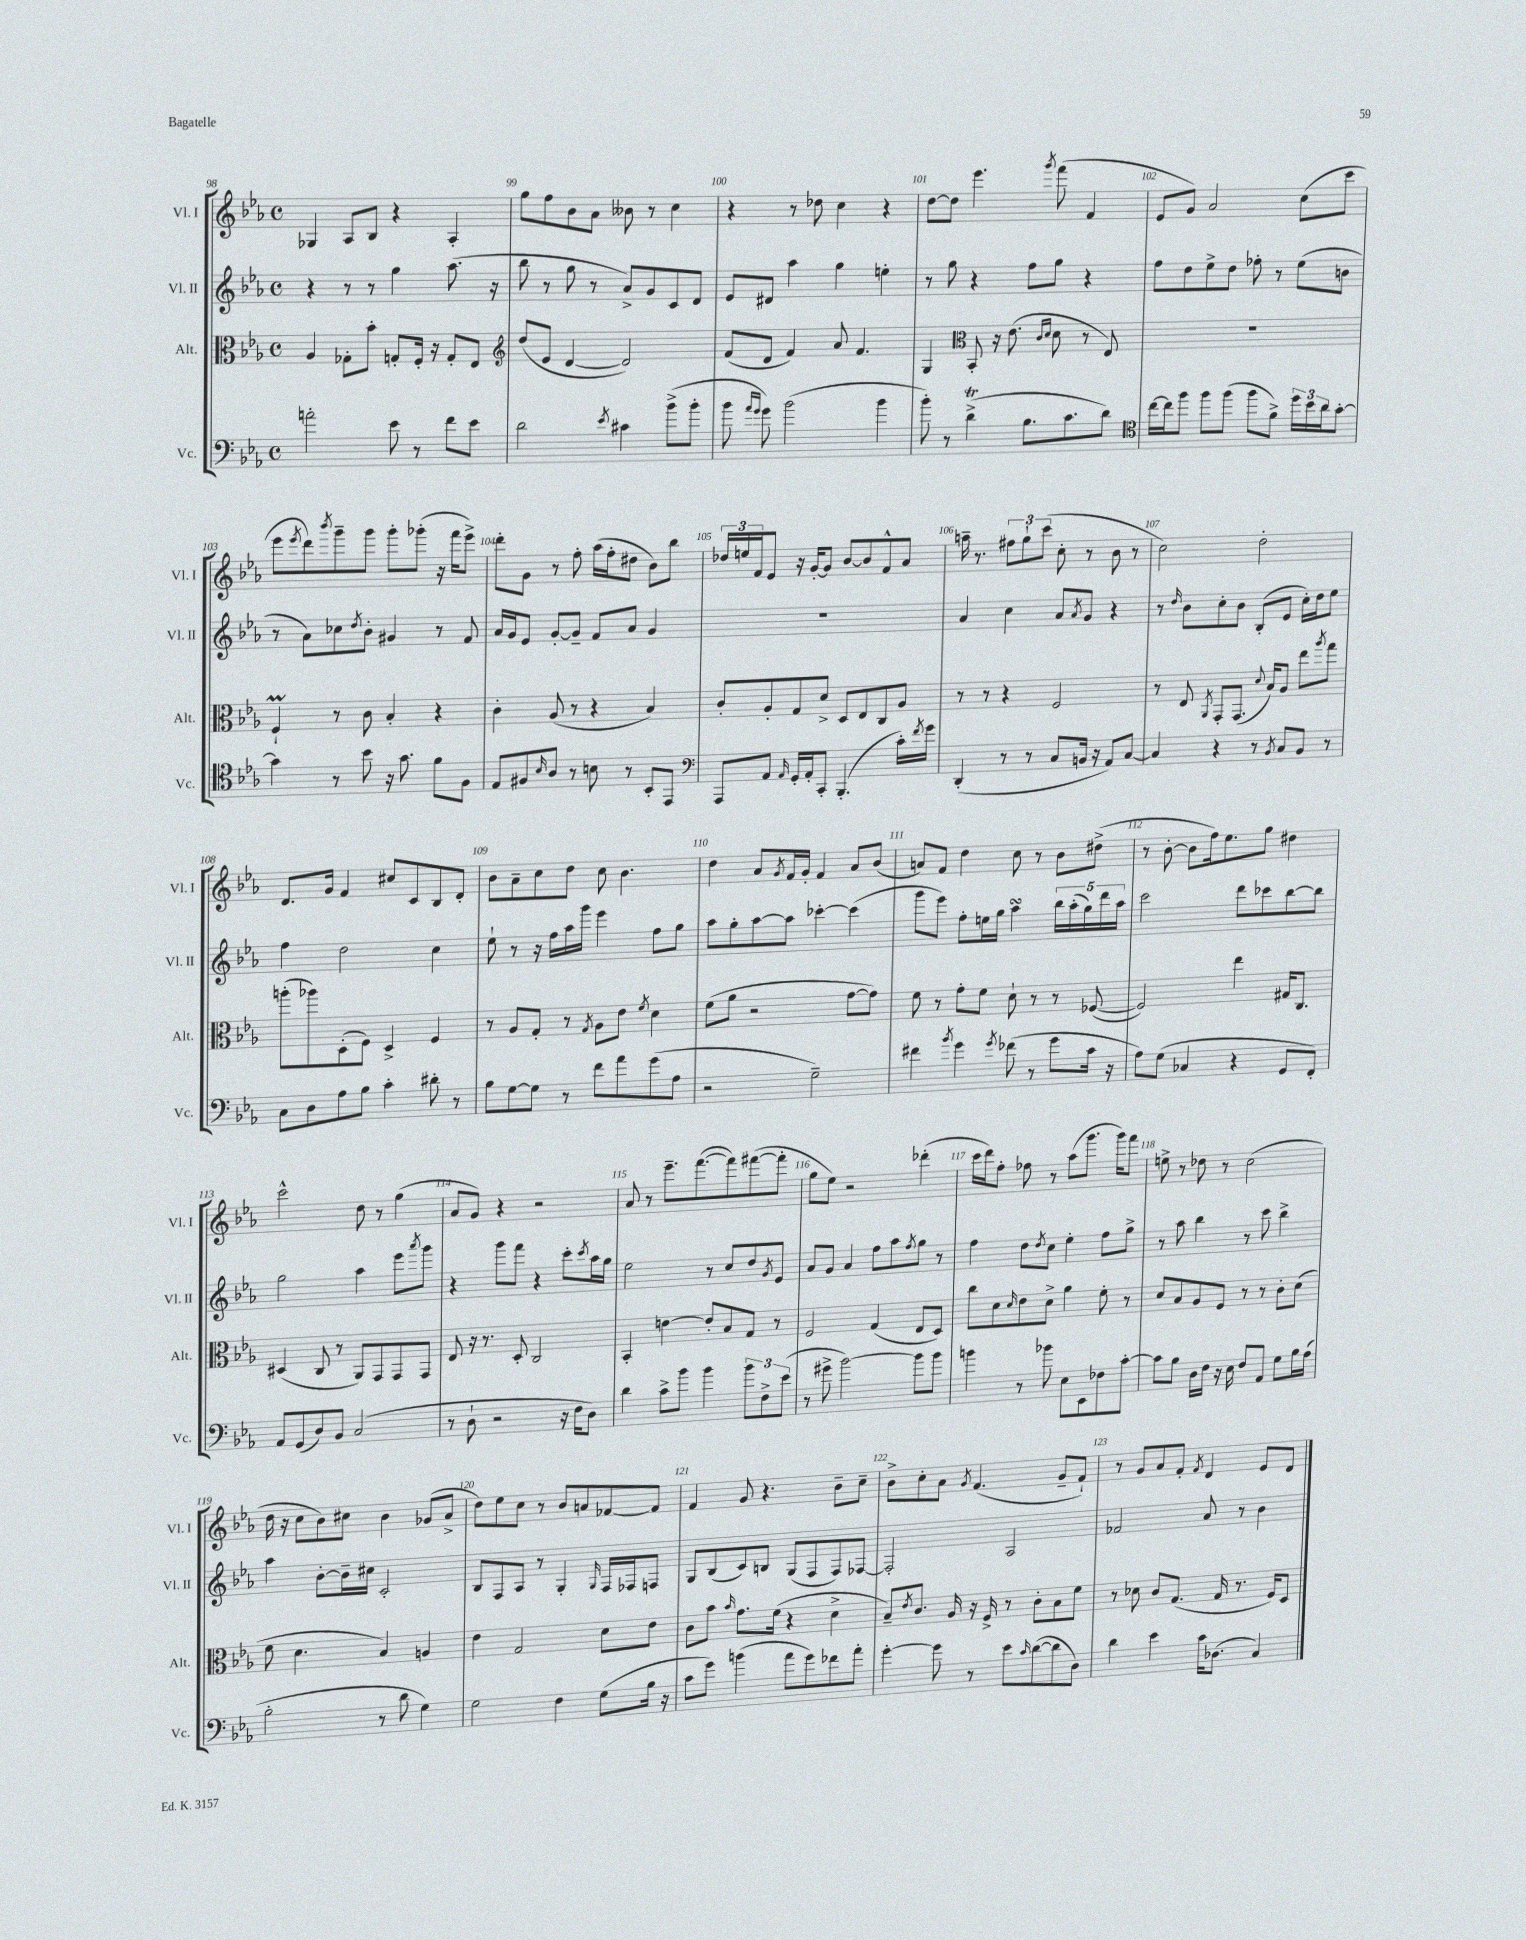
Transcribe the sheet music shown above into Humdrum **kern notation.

**kern	**kern	**kern	**kern
*staff4	*staff3	*staff2	*staff1
*clefF4	*clefC3	*clefG2	*clefG2
*k[b-e-a-]	*k[b-e-a-]	*k[b-e-a-]	*k[b-e-a-]
*M4/4	*M4/4	*M4/4	*M4/4
*met(c)	*met(c)	*met(c)	*met(c)
2a'\	4A-/	4r	4G-/
.	8G-'\L	8r	8A-/L
.	8b-'\J	8r	8B-/J
8e-\	8G'/L	4gg\	4r
8r	16F'/Jk	.	.
.	16r	.	.
8f\L	8G'/L	(8.aa-\	4A-'/
8e-\J	8E-/J	.	.
.	.	16r	.
=	=	=	=
*	*clefG2	*	*
2d\	(8dd/L	8bb-\	8gg\L
.	8e-/J	8r	8ff\
.	[4d/	8gg\	8b-\
.	.	8r	8a-\J
8qe-/	.	.	.
4c#\	2d/])	8a-^/L)	8b--\
.	.	8g/	8r
(8b-^\L	.	8c/	4cc\
8b-'\J	.	8d/J	.
=	=	=	=
8b-\	(8f/L	8e-/L	4r
16qqa-/LL	.	.	.
16qqg/JJ	.	.	.
8g\)	8d/J	8d#/J	.
(2b-\	4f/)	4aa-\	8r
.	.	.	8dd-\
.	8a-/	4gg\	4cc\
.	4.f/	.	.
4b-\	.	4ee'\	4r
=	=	=	=
8b-'\)	4G/	8r	[8dd\L
8r	.	8gg\	8dd\]J
*	*clefC3	*	*
(4d^\	8BB-'/	4r	4.eee-\
.	16r	.	.
.	(8.e-\	.	.
8.B-\L	.	8ff\L	.
.	16qqc/LL	.	.
.	16qqd/JJ	.	8qggg/
.	8d\	8gg\J	(8fff\
8.c\	.	.	.
.	8r	4r	4f/
8d\J)	8E-/)	.	.
=	=	=	=
*clefC4	*	*	*
[16cc\LL	1r	8ff\L	8e-/L
16cc\]J	.	.	.
8ff\J	.	8dd\	8g/J)
8ff\L	.	8ee-^\	2a-/
(8ff\J	.	8dd\J	.
8ff\L	.	8ff-'\	.
8f^\J)	.	8r	.
24dd\LL	.	(8ee-\L	(8cc\L
24b-\	.	.	.
24a-\J	.	.	.
[8g'\J	.	8b\J	8ccc\J
=	=	=	=
4g\]	4F`/	8r	8eee-\L
.	.	.	8qeee-/
.	.	8a-\L)	8ddd\)
.	.	.	8qbbb-/
8r	8r	8cc-\	8ggg~\
.	.	8qdd/	.
8b-\	8c\	8b-'\J	8ggg\J
16r	4B-'/	4g#/	8ggg'\L
8.g\	.	.	.
.	.	.	(8ggg-'\J
8f\L	4r	8r	16r
.	.	.	16fff\LK
8F\J	.	8f/	8eee-^\J)
=	=	=	=
8E-/L	4c'\	16a-/LL	8ddd'\L
.	.	16g/J	.
8F#/	.	8e-/J	8g\J
16qqB-/	.	.	.
8A-/J	(8A-/	[8g'/L	8r
8r	8r	8g~/]J	8ff'\
8B\	4r	8f/L	(16aa-\LL
.	.	.	16ff'\J
8r	.	8a-/J	8dd#\J
8BB-'/L	4B-/)	4g/	8b-\L)
8EE-/J	.	.	8bb-\J
=	=	=	=
*clefF4	*	*	*
8AAA-/L	8c'/L	1r	24dd-/LL
.	.	.	24ee/
.	.	.	24f/J
8AA-/J	8A-'/	.	8e-/J
16qqAA-/	.	.	.
16GG'/LL	8G/	.	16r
16AA-'/J	.	.	[16g'/LK
8CC'/J	8d^/J	.	8g/]J
(4.BBB-'/	8D/L	.	[8b-/L
.	8E-/	.	8b-/]
.	8C/	.	8f^^/
16c'\LL)	8A-/J	.	8a-/J
8qf/	.	.	.
16g\JJ	.	.	.
=	=	=	=
(4DD'/	8r	4a-/	16aa~\
.	.	.	8.r
.	8r	.	.
8r	4r	4cc\	12ff#\L
.	.	.	12gg`\
8r	.	.	.
.	.	.	(12ccc\J
8C/L	2F/	8a-/L	8cc'\
.	.	8qa-/	.
16BB/Jk	.	8g/J	8r
16r	.	.	.
8AA-/L)	.	4r	8b-\
[8C/J	.	.	8r
=	=	=	=
4C/]	8r	8r	2cc\)
.	.	16qqdd/	.
.	8E-/	8b-\L	.
.	8qAA-/	.	.
4r	8GG'/L	8cc'\	.
.	(8.GG/J	8b-\J	.
8r	.	(8B-'/L	2dd'\
.	8qqd/	.	.
.	16B-/LK)	.	.
8qBB-/	.	.	.
8C/L	8A-/J	8e-/J	.
8BB-/J	8ee-\L	16cc'\LL)	.
.	.	16dd\J	.
.	8qaa-/	.	.
8r	8gg\J	8ee-\J	.
=	=	=	=
8C\L	(8aa'\L	4ff\	8.d/L
8D\	8aa-\)	.	.
.	.	.	16g/Jk
8A-\	(8D'\	2dd\	4f/
8B-\J	8F\J)	.	.
4c'\	4D^/	.	8cc#/L
.	.	.	8c/
8d#'\	4F/	4cc\	8B-/
8r	.	.	8d'/J
=	=	=	=
8B-\L	8r	8ee-`\	8b-\L
[8G\	8A-/L	8r	8a-~\
8G\]J	8G'/J	16r	8cc\
.	.	16ff\LL	.
8r	8r	16aa-\	8dd\J
.	.	16ggg\JJ	.
.	8qG/	.	.
8f\L	8A-\L	4eee-\	8cc\
8a-\	8e-\J	.	4.b-\
.	8qf/	.	.
(8g\	4d\	8ff\L	.
8A-\J	.	8gg\J	.
=	=	=	=
2r	(8f\L	8aa-\L	4dd\
.	8a-\J	8gg'\	.
.	2r	[8aa-\	8a-/L
.	.	.	8qg/
.	.	8aa-\]J	16f/L
.	.	.	16g'/JJ
2G~\)	.	[4ccc-'\	4f/
.	[8g\L	(4ccc-\]	8a-/L
.	8g\]J)	.	(8b-/J
=	=	=	=
4f#\	8f\	8ggg\L	8a/L)
.	8r	8eee-\J)	8f/J
8qb-/	.	.	.
4g\	8g'\L	8ff'\L	4dd\
.	8f\J	16ee\L	.
.	.	16gg\JJ	.
8qg/	.	.	.
(8f-\	8d`\	4aa-\	8cc\
8r	8r	.	8r
8g\L	8r	20bb-\LL	8b-\L
.	.	(20aa-'\	.
.	.	20gg\)	.
16c\Jk	([8F-/	.	(8dd#^\J
.	.	20ddd\	.
16r	.	.	.
.	.	20aa-\JJ	.
=	=	=	=
8A-\L)	2F-/])	2ccc\	8r
(8G\J	.	.	[8b-'\
4C-/	.	.	8b-\]L
.	.	.	16ff\k)
.	.	.	8.ee-\
4r	4ee-\	8ddd\L	.
.	.	8ccc-\	8gg\J
8GG/L	16G#/LK	[8bb-\	4dd#\
.	8.C/J	.	.
8FF'/J)	.	8bb-\]J	.
=	=	=	=
8AA-/L	(4D#/	2gg\	2ccc^^\
(8GG/	.	.	.
8D/)	8C/	.	.
8BB-/J	8r	.	.
(2C/	8AA-/L)	4aa-\	8dd\
.	8GG/	.	8r
.	8GG/	8eee-\L	(4gg\
.	.	8qaaa-/	.
.	8GG/J	8ggg\J	.
=	=	=	=
8r	8E-/	4r	8a-/L
8D`\	16r	.	8g/J)
.	8.r	.	.
2r	.	8ggg\L	4r
.	8D'/	8fff\J	.
.	2C/	4r	2r
16r	.	8ccc'\L	.
16F\LK	.	.	.
.	.	8qccc/	.
8D\J)	.	16aa-\L	.
.	.	16gg\JJ	.
=	=	=	=
4d\	4BB-'/	2ee-\	8a-/
.	.	.	8r
8c^\L	[4e\	.	8.eee-~\L
8b-\J	.	.	.
.	.	.	([8.fff\
4b-\	8e'/]L	8r	.
.	8B-/	8cc/L	8fff\])
12b-\L	8G/J	8dd/	([8fff#\
12F^\	.	.	.
.	.	8qg/	.
.	8r	8e-/J	8fff#'\]J
(12e-\J	.	.	.
=	=	=	=
8r	2F/	8a-/L	8gg\L
8g#^\	.	8g/J	8ee-\J)
[2b-\)	.	4a-/	2r
.	(4G/	8ff\L	.
.	.	8aa-\	.
.	.	8qff/	.
8b-\]L	8E-/L	8gg\J	(4ddd-'\
8b-\J	8D/J)	8r	.
=	=	=	=
4b\	8cc\L	4ff\	16ccc\LL
.	.	.	16ddd\J)
.	8d\	.	8ff'\J
.	16qqd/	.	.
8r	8e-\	8dd\L	8ff-\
.	.	8qdd/	.
8b-\	8d^\J	8cc\J	8r
8E-\L	4a-\	4ee-'\	(8aa-\L
8EE-\	.	.	8.ggg\J
8F-\	8f'\	8ff\L	.
.	.	.	16ggg\LK)
[8c'\J	8r	8gg^\J	8fff\J
=	=	=	=
8c\]L	8d/L	8r	8ee^\
8B-\J	8B-/	8aa-\	8r
16D\LL	8A-/	4bb-\	8dd-\
16F\JJ	.	.	.
16r	8F/J	.	8r
16E-\	.	.	.
8F/L	8r	8r	(2cc\
8AA-/J	8r	8ccc\	.
8G\L	8c'\L	4bb-^\	.
16B-\L	(8d\J	.	.
(16A-\JJ	.	.	.
=	=	=	=
2B-'\	8f\	4aa-\	16dd\
.	.	.	16r
.	4.d\	.	8cc\L
.	.	[8b-'\L	8b-\)
.	.	16b-~\]L	8cc#\J
.	.	16cc#\JJ	.
8r	4B-/)	2c'/	4b-\
8d\	.	.	.
4G\)	4A/	.	(8g-/L
.	.	.	8a-^/J
=	=	=	=
2G\	4e-\	8B-/L	8dd\L)
.	.	8F/	8ee-\
.	2G/	8A-/J	8cc\J
.	.	8r	8r
4F\	.	4G'/	8b-/L
.	.	.	8a/
.	.	16qqG/	.
(8G\L	8d\L	16F/LL	[8f-/
.	.	16F-/J	.
16B-\Jk	8e-\J	8F/J	8f-/]J
16r	.	.	.
=	=	=	=
8c\L	8c\L	8G/L	4f/
8g\J)	8b-\J	(8B-/	.
.	16qqb-/	.	.
(4b\	8.g\L	8c/)	8g/
.	.	8B/J	4.r
.	(16f\Jk	.	.
8a-\L	4r	(8G/L	.
8g\)	.	8F/	.
8f-\	4d^\	8F/)	8b-~\L
8a-'\J	.	[8F-/J	8cc~\J
=	=	=	=
[4g'\	8B-~/L)	2F-'/]	8b-^\L
.	8qe-/	.	.
.	8.c/J	.	8cc'\
8g\]	.	.	8a-\J
.	16A-/	.	.
.	.	.	8qg/
8r	16r	.	(4.f/
.	16F^/	.	.
8e-\L	8r	2A-/	.
16qqc/	.	.	.
([8d\	8c'\L	.	.
8d\]	8B-\	.	8g~/L
8D\J)	8f\J	.	8f`/J)
=	=	=	=
4d\	8r	2f-/	8r
.	8d-\	.	8g/L
4e-\	8c/L	.	8a-/
.	(8.G/J	.	8f'/J
.	.	.	8qf/
16c\LK	.	8a-/	4d/
(8.D-\J	16G/	.	.
.	8.r	8r	.
4C/)	.	4b-\	8e-/L
.	16F/LK)	.	.
.	8D/J	.	8d/J
==	==	==	==
*-	*-	*-	*-
